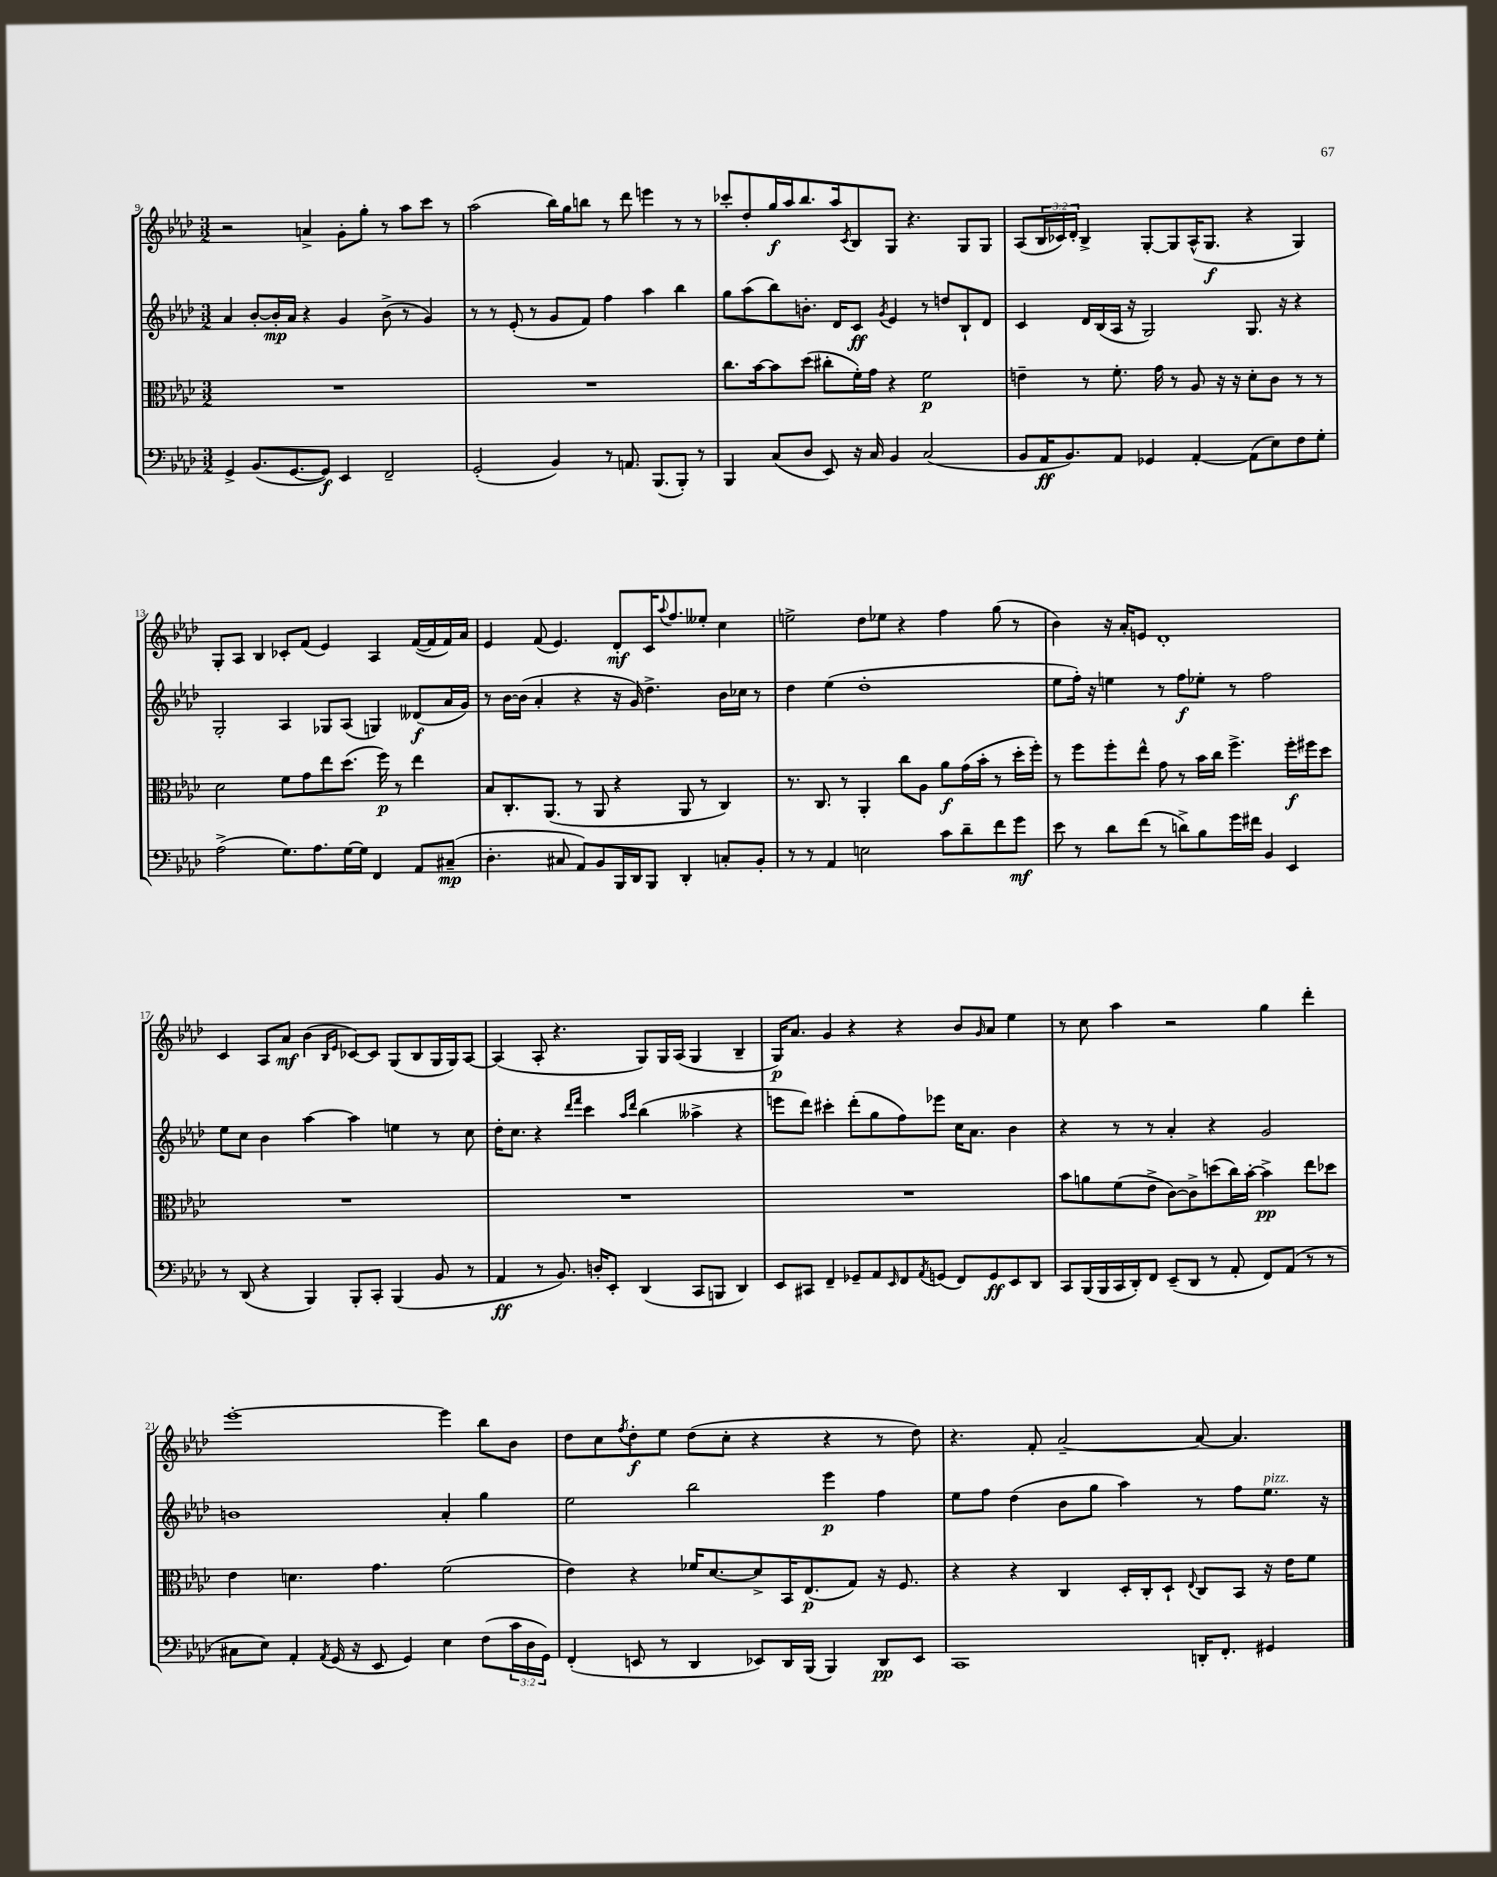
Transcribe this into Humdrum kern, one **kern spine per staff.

**kern	**kern	**kern	**kern
*staff4	*staff3	*staff2	*staff1
*clefF4	*clefC3	*clefG2	*clefG2
*k[b-e-a-d-]	*k[b-e-a-d-]	*k[b-e-a-d-]	*k[b-e-a-d-]
*M3/2	*M3/2	*M3/2	*M3/2
4GG^/	1.r	4a-/	2r
(8.BB-/L	.	[8b-'/L	.
.	.	16b-'/]L	.
[8.GG/	.	16a-/JJ	.
.	.	4r	4a^/
8GG/]J)	.	.	.
4EE-/	.	4g/	8g'\L
.	.	.	8gg'\J
2FF~/	.	(8b-^\	8r
.	.	8r	8aa-\L
.	.	4g/)	8ccc\J
.	.	.	8r
=	=	=	=
(2GG'/	1.r	8r	(2aa-\
.	.	8r	.
.	.	(8e-'/	.
.	.	8r	.
4BB-/)	.	8g/L	16bb-\LL)
.	.	.	16gg\J
.	.	8f/J)	8bb\J
8r	.	4ff\	8r
8.AA/	.	.	8ddd-\
.	.	4aa-\	4eee\
(8.BBB-/L	.	.	.
8BBB-'/J)	.	4bb-\	8r
8r	.	.	8r
=	=	=	=
4BBB-/	8.cc\L	8gg\L	8ccc-'/L
.	.	(8aa-\	8dd-'/
.	[16b-\k	.	.
(8C/L	8b-\]	8bb-\)	16gg/L
.	.	.	16aa-/J
8D-/J	(8dd-\J	8.b'\J	8.bb-/
8EE-/)	8cc#'\L	.	.
.	.	16d-/LK	16aa-/k
.	.	.	8qc/
16r	16f'\L)	8c/J	8B-/
16C/	16g\JJ	.	.
.	.	8qg/	.
4BB-/	4r	4e-/	8G/J
.	.	.	4.r
(2C/	2f\	8r	.
.	.	8dd/L	.
.	.	8B-`/	8G/L
.	.	8d-/J	8G/J
=	=	=	=
8BB-/L	4e~\	4c/	(8A-/L
16AA-/K	.	.	24B-/L
.	.	.	24c-/)
8.BB-/)	.	.	.
.	.	.	24d-'/JJ
.	8r	16d-/LL	4B-^/
.	.	(16B-/	.
8AA-/J	8.f'\	16A-/JJ	.
.	.	16r	.
4GG-/	.	2G/)	[8G'/L
.	16g\	.	.
.	8r	.	8G/]
[4AA-'/	8A-/	.	(16A-^^/K
.	.	.	8.G/J
.	16r	.	.
.	16r	.	.
(8AA-\]L	8d-'\L	8.G/	4r
8E-\)	8c\J	.	.
.	.	16r	.
8F\	8r	4r	4G/)
8G'\J	8r	.	.
=	=	=	=
(2A-^\	2d-\	2G'/	8G'/L
.	.	.	8A-/J
.	.	.	4B-/
8.G\L)	8f\L	4A-/	8c-'/L
.	8g\	.	(8f/J
8.A-\	.	.	.
.	8ee-\	8G-/L	4e-/)
[16G\L	(8.dd-\J	(8A-/J	.
16G\]JJ	.	.	.
4FF/	.	4G/)	4A-/
.	16ff\)	.	.
.	8r	.	.
8AA-/L	4ee-\	(8d--/L	([16f/LL
.	.	.	16f/]
(8C#~/J	.	16a-/L	16f/)
.	.	16g/JJ)	16a-/JJ
=	=	=	=
4.D-'\	8B-/L	8r	4e-/
.	8.C'/	[16b-\LL	.
.	.	(16b-\]JJ	.
.	.	4a-'/	(8f/
.	(8.AA-/J	.	.
8C#/	.	.	4.e-/)
8AA-/L)	8r	4r	.
8BB-/	8AA-/	.	.
16BBB-/L	4r	16r	8d-'/L
16DD-/J	.	16g/)	.
8BBB-/J	.	4.dd-^\	16c/K
.	.	.	8qqaa-/
.	.	.	8.ff/
4DD-'/	8AA-/	.	.
.	8r	.	8ee--'/J
8C'/L	4C/)	16b-\LL	4cc\
.	.	16cc-\JJ	.
8BB-'/J	.	8r	.
=	=	=	=
8r	8.r	4dd-\	2ee^\
8r	.	.	.
.	8.C/	.	.
4AA-/	.	(4ee-\	.
.	8r	.	.
2E\	4AA-'/	1dd-'	8dd-\L
.	.	.	8ee-\J
.	8cc\L	.	4r
.	8A-\J	.	.
8c\L	8a-\L	.	4ff\
8d-~\	(16g\L	.	.
.	16b-'\JJ	.	.
8f\	8r	.	(8gg\
8g\J	16dd-'\LL	.	8r
.	16ff'\JJ)	.	.
=	=	=	=
8e-\	8r	8ee-\L	4b-\)
8r	8ff\L	16ff'\Jk)	.
.	.	16r	.
8d-\L	8ff'\	4ee\	16r
.	.	.	16a-'/LK
(8f\J	8ee-^^\J	.	8e/J
8r	8g\	8r	1d-'
8d^\L)	8r	8ff\L	.
8B-\	16b-\LL	8ee-'\J	.
.	16cc\JJ	.	.
16g\L	4.ff^\	8r	.
16f#\JJ	.	.	.
4BB-/	.	2ff\	.
4EE-/	16ff'\LL	.	.
.	16ff#\J	.	.
.	8dd-\J	.	.
=	=	=	=
8r	1.r	8ee-\L	4c/
(8DD-/	.	8cc\J	.
4r	.	4b-\	8A-/L
.	.	.	8a-/J
4BBB-/)	.	[4aa-\	(4b-\
.	.	.	16qqB-/LL
.	.	.	16qqe-/JJ
8BBB-'/L	.	4aa-\]	[8c-/L)
8CC'/J	.	.	8c-/]J
(4BBB-/	.	4ee\	(8G/L
.	.	.	8B-/
8BB-/	.	8r	16G/L
.	.	.	16G/J)
8r	.	8cc\	[8A-/J
=	=	=	=
4AA-/	1.r	16dd-'\LK	(4A-/]
.	.	8.cc\J	.
8r	.	4r	8A-'/
8.BB-/)	.	.	4.r
.	.	16qqddd-/LL	.
.	.	16qqfff/JJ	.
.	.	4ccc\	.
16D'/LK	.	.	.
8EE-'/J	.	.	.
.	.	16qqaa-/LL	.
.	.	16qqddd-/JJ	.
(4DD-/	.	(4bb-\	8G/L)
.	.	.	16G/L
.	.	.	(16A-/JJ
8CC/L	.	4aa--^\	4G/
8BBB/J	.	.	.
4DD-/)	.	4r	4B-~/
=	=	=	=
8EE-/L	1.r	8eee\L	16G/LK)
.	.	.	8.a-/J
8CC#/J	.	8ddd-\J)	.
4FF~/	.	4ccc#'\	4g/
8GG-~/L	.	(8ddd-'\L	4r
8AA-/	.	8gg\	.
16qqEE-/	.	.	.
8FF/	.	8ff\)	4r
8qAA-/	.	.	.
(8GG/J	.	8eee-\J	.
8FF/L)	.	16cc\LK	8b-/L
.	.	8.a-\J	.
.	.	.	16qqg/
8GG/	.	.	8a-/J
8EE-/	.	4b-\	4ee-\
8DD-/J	.	.	.
=	=	=	=
8CC/L	8b-\L	4r	8r
(16BBB-/L	8a\	.	8cc\
16BBB-/	.	.	.
16CC/	(8f\	8r	4aa-\
16DD-'/J)	.	.	.
8FF/J	8e-^\J	8r	.
(8EE-~/L	[8c\L)	4a-'/	2r
8DD-/J	8c^\]	.	.
8r	(8dd\	4r	.
8AA-'/	16cc\L)	.	.
.	[16b-'\JJ	.	.
8FF/L)	4b-^\]	2g/	4gg\
(8AA-/J	.	.	.
8r	8ee-\L	.	4ddd-'\
8r	8dd-\J	.	.
=	=	=	=
8C#\L	4e-\	1b	[1eee-'
8E-\J)	.	.	.
4AA-'/	4.d\	.	.
8qAA-/	.	.	.
(16GG/	.	.	.
16r	.	.	.
8EE-/	4.g\	.	.
4GG/)	.	.	.
4E-\	(2f\	4a-'/	4eee-\]
(8F\L	.	4gg\	8bb-\L
24c\L	.	.	8b-\J
24D-\	.	.	.
24GG\JJ)	.	.	.
=	=	=	=
(4FF'/	4e-\)	2ee-\	8dd-\L
.	.	.	8cc\
.	.	.	8qff/
8EE/	4r	.	8dd-'\
8r	.	.	8ee-\J
4DD-/	16f-/LK	2bb-\	(8dd-\L
.	[8.d-/	.	.
.	.	.	8cc'\J
8EE-/L)	8d-^/]	.	4r
16DD-/L	16BB-/K	.	.
(16BBB-/JJ	(8.E-/	.	.
4BBB-/)	.	4eee-\	4r
.	8G/J)	.	.
8DD-/L	16r	4ff\	8r
.	8.F/	.	.
8EE-/J	.	.	8dd-\)
=	=	=	=
1CC	4r	8ee-\L	4.r
.	.	8ff\J	.
.	4r	(4dd-\	.
.	.	.	8f'/
.	4C/	8b-\L	[2a-~/
.	.	8gg\J	.
.	16D-'/LL	4aa-\)	.
.	16C'/J	.	.
.	8D-`/J	.	.
.	8qqE-/	.	.
16DD'/LK	8C/L	8r	8a-/_
8.FF'/J	.	.	.
.	8BB-/J	8ff\L	4.a-/]
4GG#/	16r	8.ee-\J	.
.	16e-\LK	.	.
.	8f\J	.	.
.	.	16r	.
==	==	==	==
*-	*-	*-	*-
